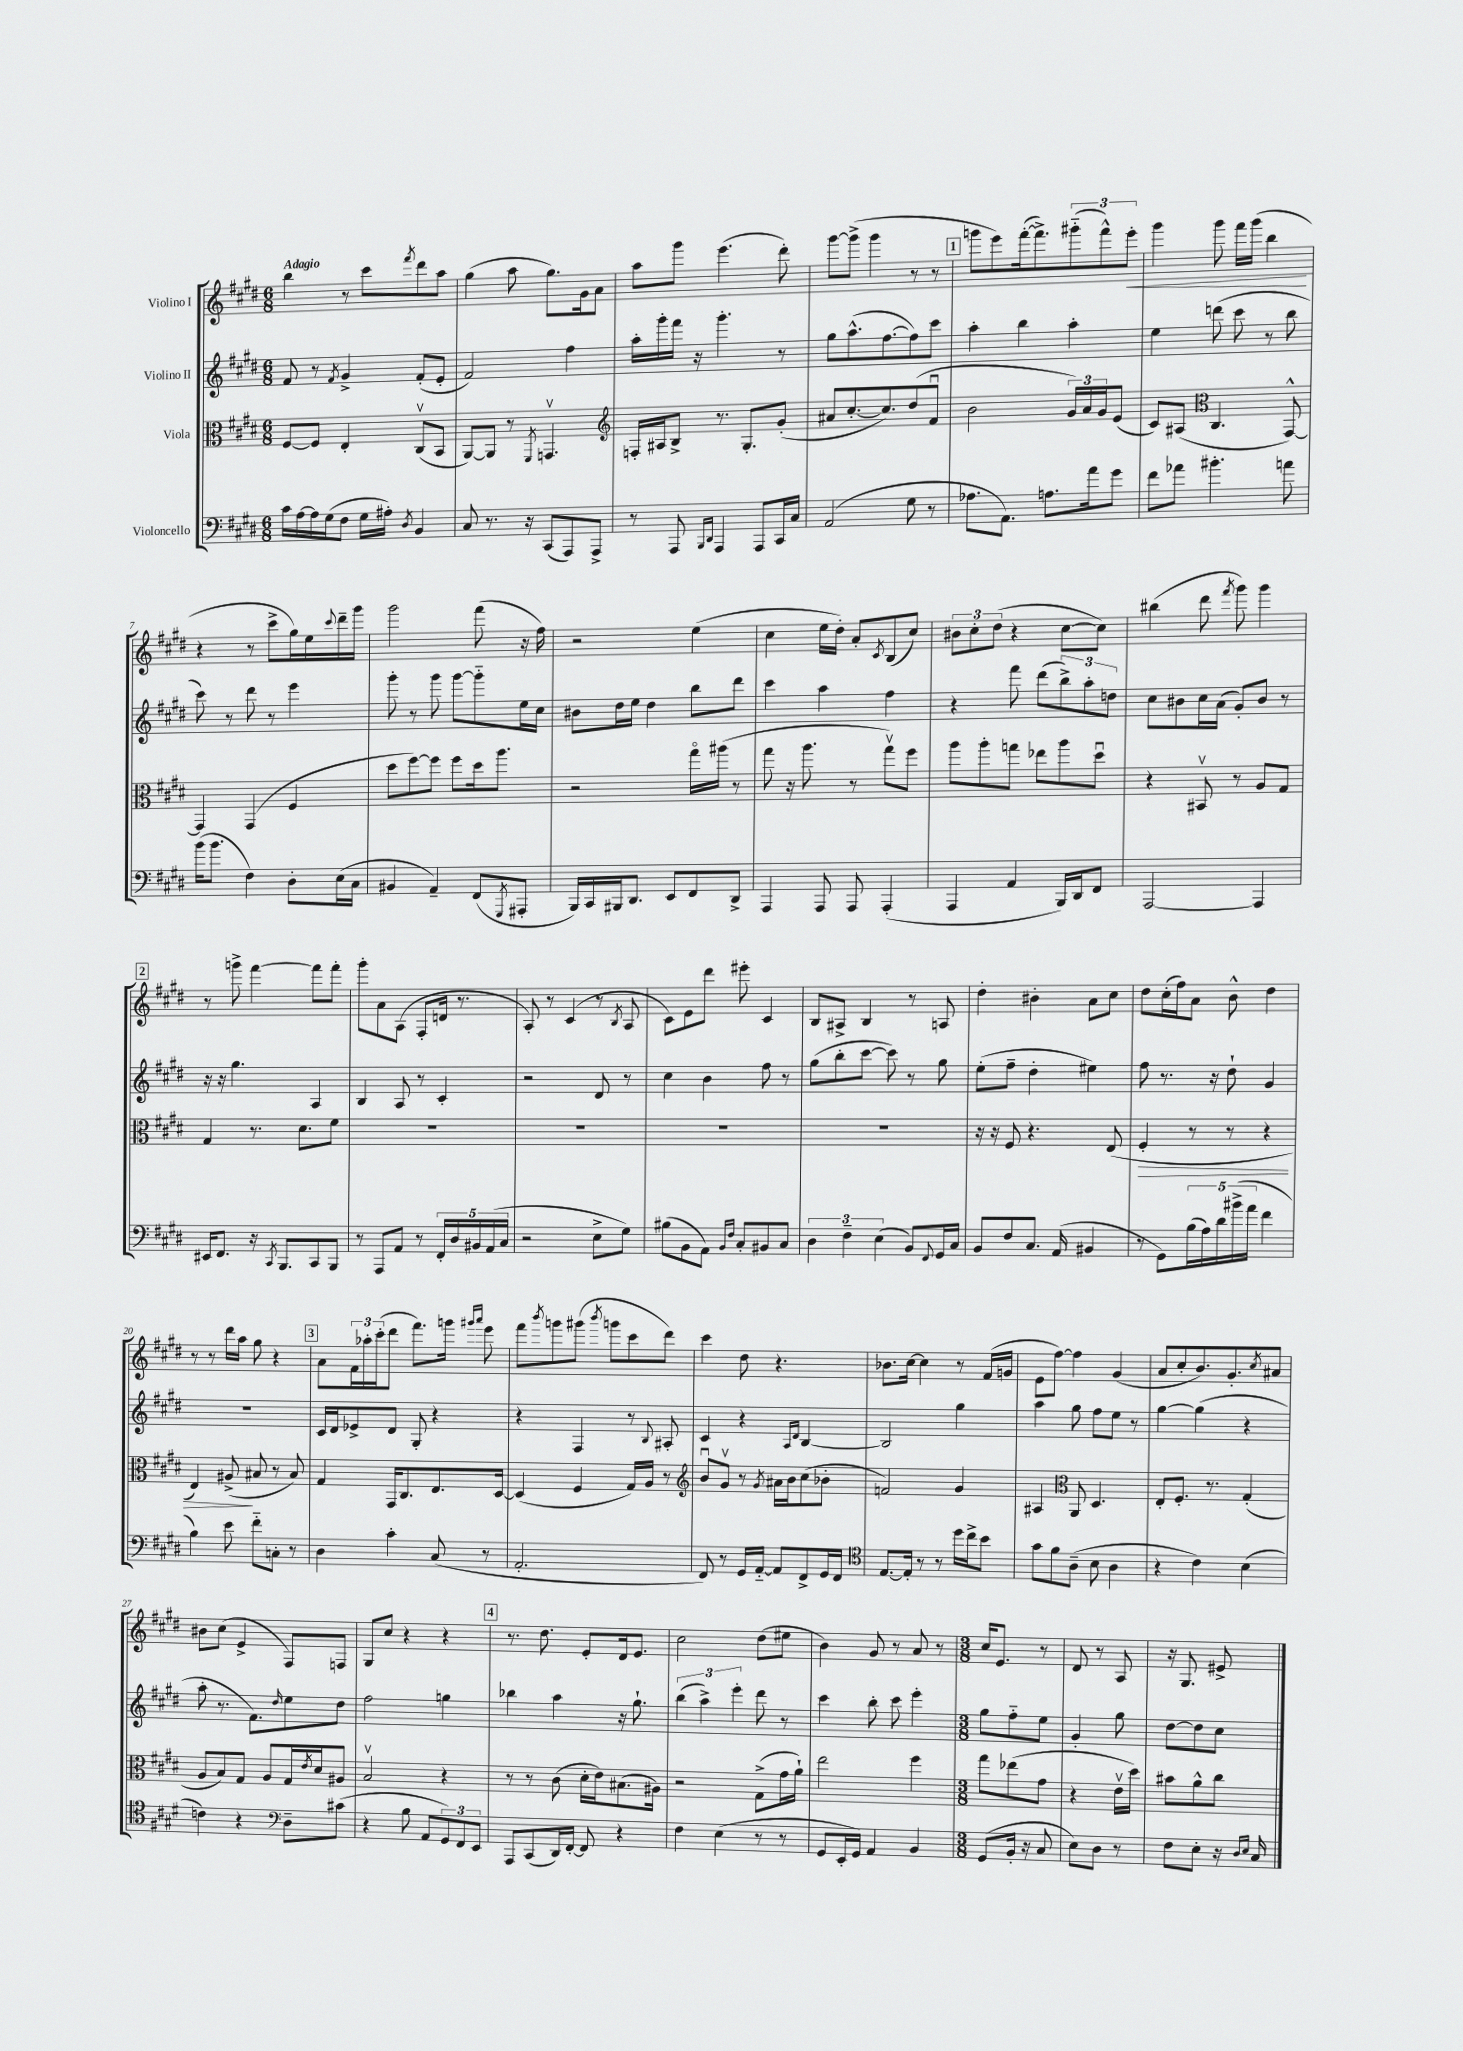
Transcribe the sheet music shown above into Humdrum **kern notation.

**kern	**kern	**kern	**kern
*staff4	*staff3	*staff2	*staff1
*clefF4	*clefC3	*clefG2	*clefG2
*k[f#c#g#d#]	*k[f#c#g#d#]	*k[f#c#g#d#]	*k[f#c#g#d#]
*M6/8	*M6/8	*M6/8	*M6/8
16c#	[8F#	8f#	4bb
[16A	.	.	.
16A]	8F#]	8r	.
(16G#	.	.	.
.	.	8qf#	.
8F#	4E'	4g#^	8r
16G#	.	.	8ccc#
16A#')	.	.	.
8qD#	.	.	8qfff#
4BB	(8C#v	(8f#'	8ddd#
.	8BB	8e'	8aa
=	=	=	=
8C#	[8AA)	2f#)	(4gg#
8.r	8AA]	.	.
.	8r	.	8aa
16r	.	.	.
.	8qFF#	.	.
(8CC#	4.GGv	.	8.gg#)
8AAA)	.	4ff#	.
.	.	.	16g#
8AAA^	.	.	8a
=	=	=	=
*	*clefG2	*	*
8r	16F'	16aa'	8aa
.	16A#	16ggg#'	.
8AAA	8B^	16fff#	8ggg#
.	.	16r	.
16qqBBB	.	.	.
16qqDD#	.	.	.
4AAA	8.r	4.ggg#'	(4.eee
.	8.G#'	.	.
8AAA	.	.	.
16CC#	(8g#'	8r	8ddd#')
16C#	.	.	.
=	=	=	=
(2AA	8a#	8gg#	[8ggg#
.	[8.cc#'	(8.aa^^	(8ggg#^]
.	.	.	4ggg#
.	8.cc#])	[8.ff#	.
8G#	(8dd#	8ff#])	8r
8r	8f#u	8ccc#	8r
=	=	=	=
8.A-	2b	4aa'	8ggg
.	.	.	8eee)
8.AA)	.	.	.
.	.	4bb	([16fff#'
.	.	.	8.fff#^])
8.A	.	.	.
.	24g#)	4aa'	(12ggg#'~
.	24a	.	.
16a	.	.	.
.	24g#	.	12fff#^^)
8g#	(8e	.	.
.	.	.	12eee'
=	=	=	=
8f#	8c#)	4ee	4ggg#
8a-	(8A#	.	.
*	*clefC3	*	*
4.b#'	4.C#	(8ddd	8ggg#
.	.	8ccc#	16fff#
.	.	.	(16ggg#
.	.	8r	4bb
8a	[8GG#^^)	8bb	.
=	=	=	=
(16b	4GG#]	8ccc#)	4r
8.b	.	.	.
.	.	8r	.
4F#)	(4GG#	8ddd#	8r
.	.	8r	8ccc#^
8D#'	4F#	4eee	16gg#)
.	.	.	16ee
.	.	.	8qqccc#
(16E	.	.	16ddd#~
16C#	.	.	16ggg#
=	=	=	=
4BB#	8dd#	8ggg#'	2ggg#
.	[8ff#)	8r	.
4AA~)	8ff#]	8ggg#	.
.	8ff#	[8ggg#	.
(8FF#	16dd#	8ggg#'~]	(8fff#
.	8.aa	.	.
8qGGG#	.	.	.
8AAA#'	.	16ee	16r
.	.	16cc#	16ff#)
=	=	=	=
16BBB)	2r	8b#	2r
16CC#	.	.	.
16BBB#	.	16dd#	.
8.DD#	.	16ee	.
.	.	4dd#	.
8EE	.	.	.
8FF#	16gg#o	8bb	(4ee
.	(16aa#	.	.
8DD#^	8r	8ddd#	.
=	=	=	=
4AAA	8gg#	4ccc#	4cc#
.	16r	.	.
.	8.aa	.	.
8AAA	.	4aa	16ee
.	.	.	16dd#')
8AAA	8r	.	8a'
.	.	.	8qc#
(4AAA'	8gg#v)	4ff#	(8B
.	8ff#	.	8cc#)
=	=	=	=
4AAA	8aa	4r	12b#
.	.	.	12cc#'
.	8aa'	.	.
.	.	.	(12dd#
4AA	8gg	8fff#	4r
.	8ee-	(8ddd#	.
16BBB)	8aa	12bb^)	[8cc#
16DD#	.	.	.
.	.	12aa'	.
8FF#	8dd#u	.	8cc#])
.	.	12dd	.
=	=	=	=
[2AAA	4r	8cc#	(4bb#
.	.	8b#	.
.	8BB#v	16cc#	8ddd#
.	.	(16a	.
.	.	.	8qfff#
.	8r	8g#')	8ggg#)
4AAA]	8A	8b#	4ggg#
.	8G#	8r	.
=	=	=	=
16EE#	4G#	16r	8r
8.FF#	.	16r	.
.	.	4.gg#	8ggg^
16r	8.r	.	[4fff#
8qCC#	.	.	.
8.BBB	.	.	.
.	8.d#	.	.
8CC#	.	4A	8fff#]
8BBB	8f#	.	8fff#'
=	=	=	=
8r	2.r	4B	8ggg#'
8AAA	.	.	8a
8AA	.	8A	(8A
8r	.	8r	8F#'
20FF#'	.	4c#'	16d
20D#	.	.	.
.	.	.	8.r
20BB#	.	.	.
(20AA	.	.	.
20C#	.	.	.
=	=	=	=
2r	2.r	2r	8A')
.	.	.	8r
.	.	.	(4c#
8E^	.	8d#	8r
.	.	.	8qB
8G#)	.	8r	8A
=	=	=	=
(8B#	2.r	4cc#	8c#)
8BB	.	.	8e
8AA)	.	4b	8ddd#
16qqBB	.	.	.
16qqF#	.	.	.
8C#'	.	.	8eee#'
8BB#	.	8ff#	4c#
8C#	.	8r	.
=	=	=	=
6D#	2.r	(8gg#	8B
.	.	8bb'	8A#^
6F#~	.	.	.
.	.	[8ccc#	4B
(6E	.	.	.
.	.	8ccc#])	.
8BB)	.	8r	8r
8qqFF#	.	.	.
16GG#	.	8gg#	8A
16C#	.	.	.
=	=	=	=
8BB	16r	(8ee'	4dd#'
.	16r	.	.
8F#	8F#	8ff#~	.
8.C#	4.r	4dd#'	4b#'
(16AA	.	.	.
4BB#	.	4ee#)	8a
.	(8E	.	8cc#
=	=	=	=
8r	4F#'	8ff#	8dd#
8GG#)	.	8.r	(16cc#'
.	.	.	16ff#)
(20B	8r	.	8a
20A)	.	.	.
.	.	16r	.
20d#	.	.	.
.	8r	8dd#`	8b^^
(20b#^	.	.	.
20a	.	.	.
4f#	4r	4g#	4dd#
=	=	=	=
4B)	4E)	2.r	8r
.	.	.	8r
8e	(8A#^	.	16ddd#
.	.	.	16aa
8f#'~	8B#	.	8gg#
8C'	8r	.	4r
8r	8B#)	.	.
=	=	=	=
4D#	4G#	16c#	8a
.	.	16d#	.
.	.	8e-^	24f#
.	.	.	24aa-'
.	.	.	(24ccc#'
4c#'	16GG#	8d#	8ddd#
.	8.C#	.	.
.	.	8G#'	8.fff#)
(8C#	8.E	4r	.
.	.	.	16ggg
.	.	.	16qqggg#
.	.	.	16qqaaa
8r	.	.	8eee
.	[16D#	.	.
=	=	=	=
2.AA'	(4D#]	4r	8fff#
.	.	.	8qbbb
.	.	.	8ggg
.	4F#	4F#	(8ggg#
.	.	.	8qbbb
.	.	.	8ggg
.	16G#)	8r	8ccc#
.	16A	.	.
.	.	8qqB	.
.	8r	8A#'	8ddd#)
=	=	=	=
*	*clefG2	*	*
8FF#)	8bu	4c#	4ccc#
8r	8g#v	.	.
16GG#	8r	4r	8dd#
[16AA'~	.	.	.
.	8qg#	.	.
8AA]	16a#	.	4.r
.	16b	.	.
.	.	16qqA	.
.	.	16qqd#	.
8FF#^	(8cc#	[4B	.
16GG#	8b-'	.	.
16FF#	.	.	.
=	=	=	=
*clefC4	*	*	*
[8.E	2f)	2B]	8.b-
16E']	.	.	[16cc#
8r	.	.	4cc#]
8r	.	.	.
16dd#	4g#	4gg#	8r
16cc#^	.	.	.
8b	.	.	(16f#
.	.	.	16g
=	=	=	=
8g#	4A#	4aa	8e
8f#	.	.	[8ff#)
*	*clefC3	*	*
(8A~	8AA	8gg#	4ff#]
8B	4.D#	8ff#	.
4A	.	8ee	(4g#
.	.	8r	.
=	=	=	=
4r	8E'	[4gg#	8a
.	8.F#'	.	8cc#'
4c#)	.	(4gg#]	8.b)
.	8.r	.	.
.	.	.	8.g#'
(4B	(4G#'	4r	.
.	.	.	8qcc#
.	.	.	8a#
=	=	=	=
4c)	8A	8aa'	8b#
.	8B)	8.r	(8cc#
4r	8G#	.	4e^
.	.	8.f#)	.
.	8A	.	.
*clefF4	*	*	*
.	.	16qqdd#	.
8D#~	16G#	8ee	8F#)
.	8qe	.	.
.	16d#	.	.
(8c#	8A#	8dd#	8F
=	=	=	=
4r	2Bv	2ff#	8G#
.	.	.	8cc#
8B	.	.	4r
8AA	.	.	.
12GG#)	4r	4gg	4r
12FF#	.	.	.
12EE	.	.	.
=	=	=	=
8AAA	8r	4bb-	8.r
(8CC#	8r	.	.
.	.	.	8.dd#
16DD#)	(8c#	4aa	.
[16FF#'	.	.	.
8FF#]	16d#'	.	8e'
.	16e)	.	.
4r	(8.B#	16r	16d#
.	.	8.gg#`	8.e
.	16A#)	.	.
=	=	=	=
4F#	2r	(6bb	2cc#
.	.	6aa^)	.
(4E	.	.	.
.	.	6eee'	.
8r	(8G#^	8ddd#	(8dd#
8r	16g#	8r	8ee#
.	16a`)	.	.
=	=	=	=
8GG#	2ee	4ccc#	4b)
16EE'	.	.	.
16GG#)	.	.	.
4AA	.	8bb'	8g#
.	.	8ccc#	8r
4BB	4ff#	4eee'	8a
.	.	.	8r
=	=	=	=
*M3/8	*M3/8	*M3/8	*M3/8
(8GG#	8gg#	8gg#	16cc#
.	.	.	8.e
16BB'	(8ee-	8ff#'~	.
16r	.	.	.
8C#	8g#	8ee	8r
=	=	=	=
8E)	4r	4g#'	8d#
8D#	.	.	8r
8r	16ev	8gg#	8A
.	16dd#)	.	.
=	=	=	=
8F#	8b#	[8dd#	16r
.	.	.	8.G#
8E'	8a^^	8dd#]	.
16r	8cc#	8cc#	8e#^
16qqD#	.	.	.
16qqE	.	.	.
16C#	.	.	.
==	==	==	==
*-	*-	*-	*-
